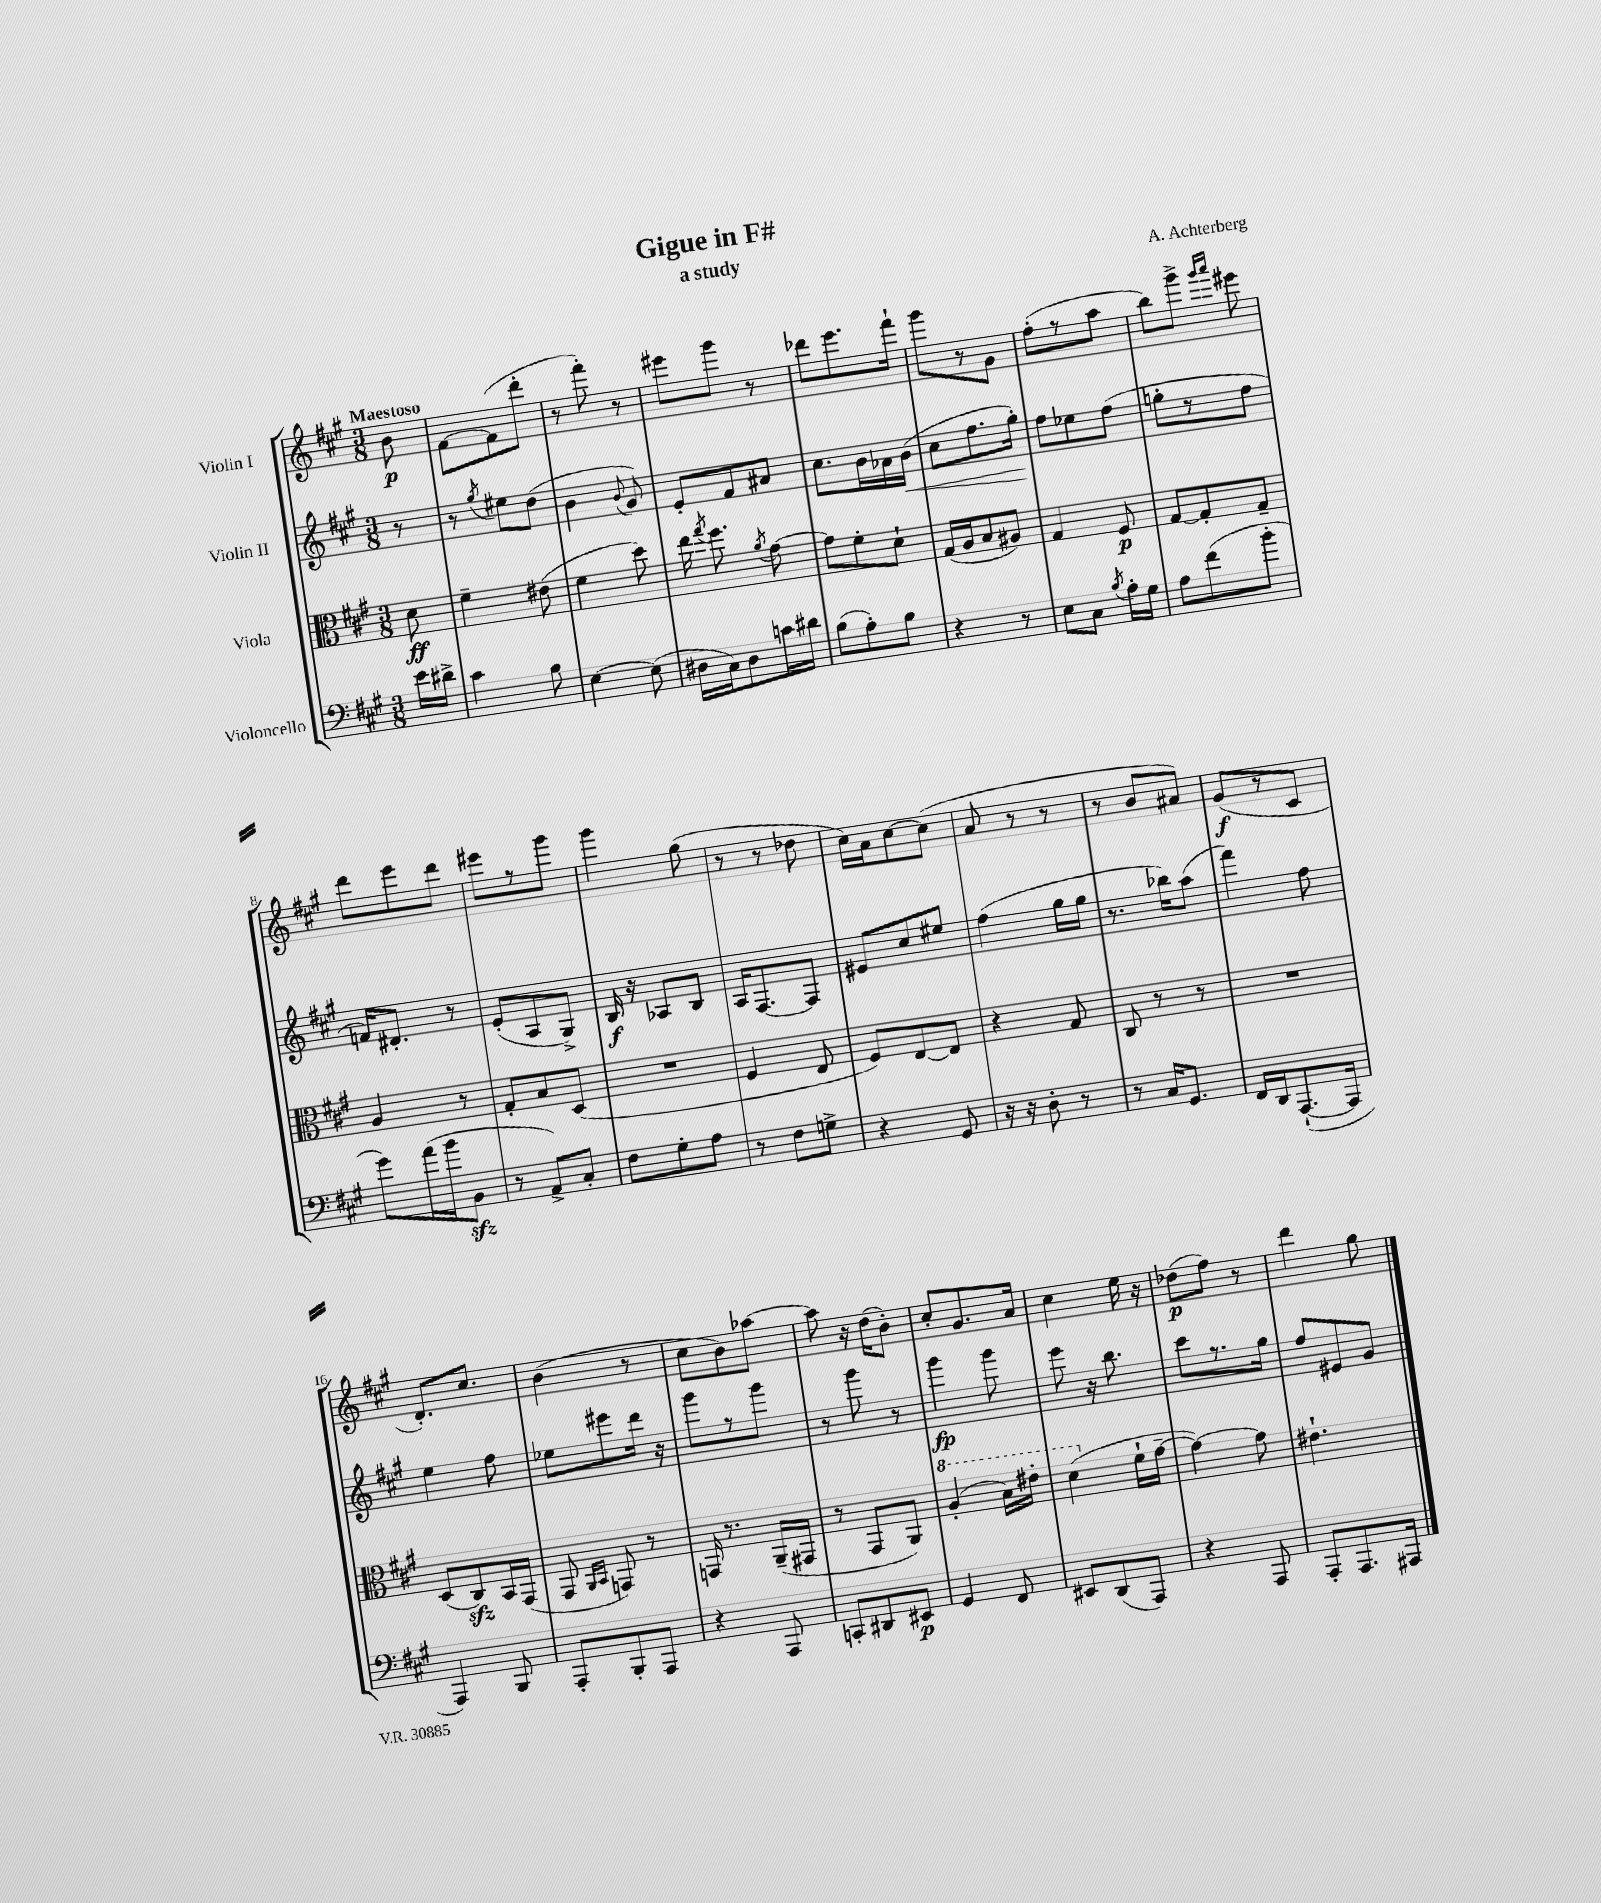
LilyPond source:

\header { title = "Gigue in F#" composer = "A. Achterberg" subtitle = "a study" }
<<
\new StaffGroup <<
\new Staff = "s0" \with { instrumentName = "Violin I" } {
    \clef treble \key a \major \numericTimeSignature \time 3/8 \partial 8 \tempo "Maestoso"
    \autoBeamOff b'8\p |
    fis'8[~ fis'8( d'''8]-. |
    r8 fis'''8-.) r8 |
    eis'''8[ gis'''8] r8 |
    des'''8[ e'''8. fis'''16]-! |
    gis'''8[ r8 gis'8] |
    fis''8[-.( r8 a''8] |
    b''8[) gis'''8]-> \grace { gis'''16[ a'''16] } eis'''8 |
    d'''8[ e'''8 d'''8] |
    eis'''8[ r8 gis'''8] |
    gis'''4 gis''8( |
    r8 r8 des''8 |
    cis''16[) a'16 cis''8~ cis''8]( |
    a'8 r8 r8 |
    r8 b'8[ ais'8]) |
    gis'8[\f( r8 cis'8] |
    d'8.[-.) cis''8.] |
    b'4( r8 |
    cis''8[ b'8) aes''8]~ |
    aes''8 r16 d''16[( b'8]-.) |
    cis''8[-. gis'8. a'16] |
    cis''4 e''16 r16 |
    des''8[\p( fis''8]) r8 |
    d'''4 gis''8 \bar "|." |
}
\new Staff = "s1" \with { instrumentName = "Violin II" } {
    \clef treble \key a \major \numericTimeSignature \time 3/8 \partial 8
    \autoBeamOff r8 |
    r8 \acciaccatura { gis''8 } eis''8[ d''8]( |
    b'4 \appoggiatura { b'8 } gis'8) |
    e'8[-. fis'8 ais'8] |
    cis''8.[ b'16 aes'16 b'16]\<( |
    cis''8[ fis''8. gis''16]-.) |
    fis''8[\! ees''8 fis''8]( |
    g''8[-. r8 fis''8] |
    f'16[) dis'8.]-. r8 |
    e'8[-.( a8 gis8]->) |
    b16\f r16 aes8[ b8] |
    a16[ fis8.~ fis8] |
    eis'8[ cis''8 eis''8] |
    fis''4( gis''16[ gis''16] |
    r8. bes''16[) a''8]( |
    fis'''4) fis''8 |
    e''4 fis''8 |
    ees''8[ eis'''8 d'''16] r16 |
    gis'''8[ r8 gis'''8] |
    r8 gis'''8 r8 |
    gis'''4\fp gis'''8 |
    e'''8 r16 b''8. |
    cis'''8[ r8. gis''16] |
    fis''8[ eis'8 gis'8] \bar "|." |
}
\new Staff = "s2" \with { instrumentName = "Viola" } {
    \clef alto \key a \major \numericTimeSignature \time 3/8 \partial 8
    \autoBeamOff d'8\ff |
    fis'4-- eis'8( |
    fis'4 d''8) |
    e''16 \acciaccatura { gis''8 } fis''8. \acciaccatura { a'8 } gis'8~ |
    gis'8[ fis'8-. d'8]-! |
    gis16[( a16 b8 ais8]) |
    gis4 fis8\p |
    gis8[~ gis8-. gis8]-- |
    a4 r8 |
    gis8[-. b8 d8]( |
    R4. |
    fis4 e8 |
    fis8[) e8~ e8] |
    r4 gis8 |
    cis8 r8 r8 |
    R4. |
    d8[( cis8\sfz) b,16 gis,16]( |
    gis,8 \grace { a,16[ b,16] } g,8) r8 |
    g,16 r8. a,16[--( gis,16] |
    r8 gis,8[ a,8]) |
    \ottava #1 a'4-.( b'16[) eis''16]-. |
    d''4( \ottava #0 fis'16[-! gis'16]~-- |
    gis'4~) gis'8 |
    eis'4.-! \bar "|." |
}
\new Staff = "s3" \with { instrumentName = "Violoncello" } {
    \clef bass \key a \major \numericTimeSignature \time 3/8 \partial 8
    \autoBeamOff e'16[ dis'16]-> |
    cis'4 b8 |
    e4~ e8( |
    dis16[ cis16) dis8 c'16 dis'16] |
    b8[( a8-.) b8] |
    r4 r8 |
    e8[ cis8] \acciaccatura { b8 } a16[-. gis16] |
    a8[ fis'8( b'8]-. |
    gis'8[) a'16( b'16 b,8]\sfz |
    r8 a,8[->) cis8]-. |
    fis8[ gis8-. a8] |
    r8 fis8[ g8]-> |
    r4 gis,8 |
    r16 r16 d8-. r8 |
    r8 cis16[ gis,8.] |
    fis,16[ d,16 a,,8.~-!( a,,16] |
    a,,4) b,,8 |
    a,,8[-. b,,8-. a,,8] |
    r4 a,,8 |
    c,8[-. dis,8 eis,8]\p |
    gis,4 fis,8 |
    eis,8[ d,8( a,,8]) |
    r4 a,,8 |
    a,,8[-. a,,8. ais,,16] \bar "|." |
}
>>
>>
